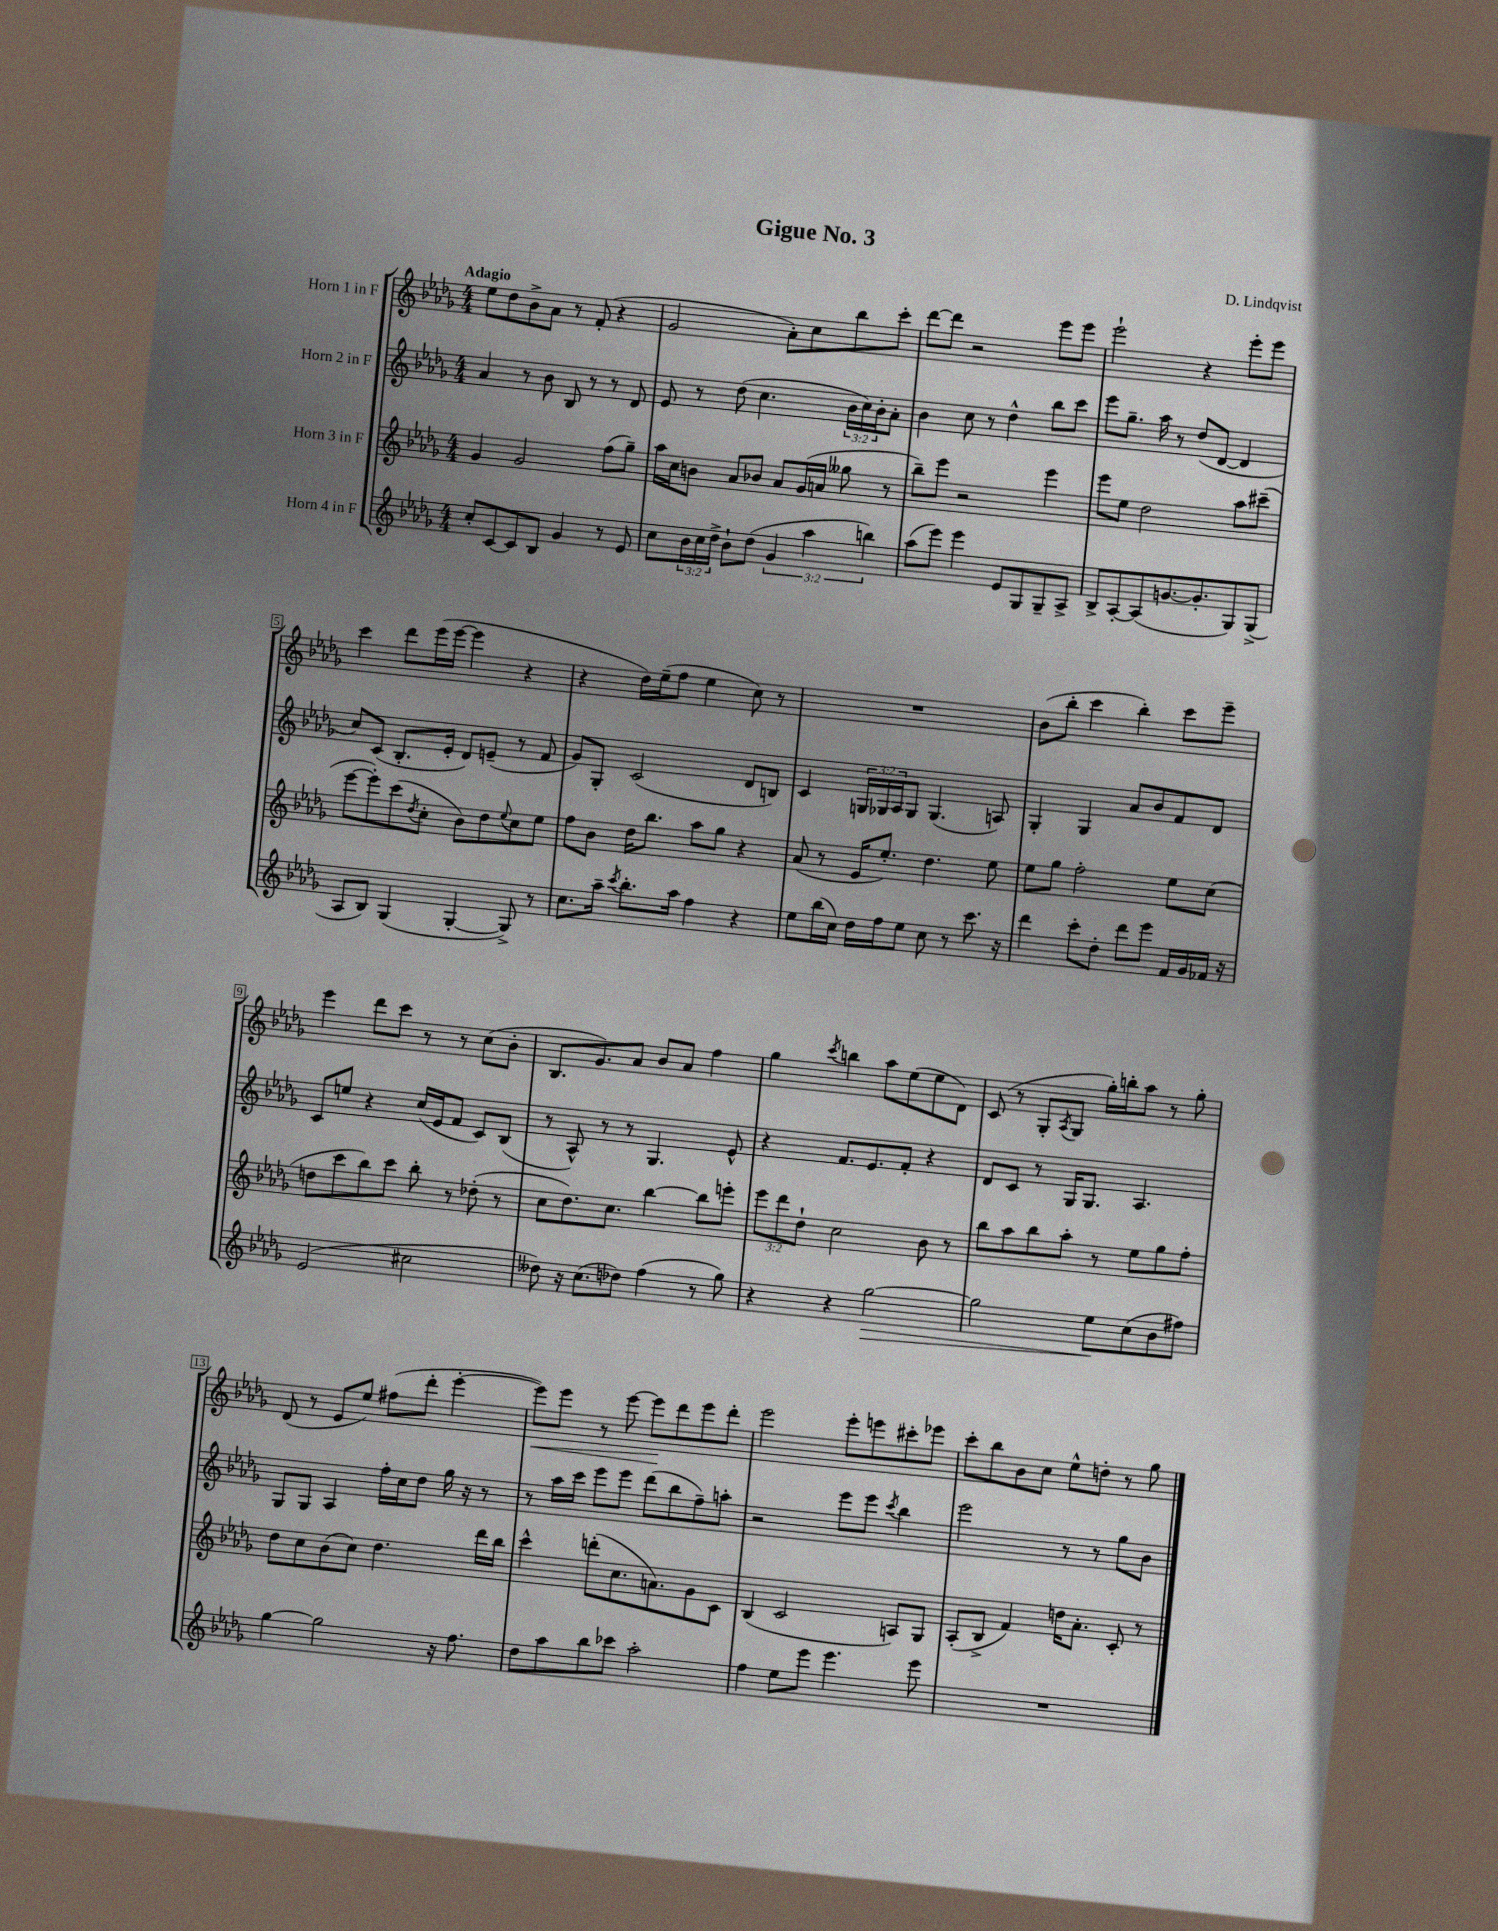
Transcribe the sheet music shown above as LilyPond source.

\header { title = "Gigue No. 3" composer = "D. Lindqvist" }
<<
\new StaffGroup <<
\new Staff = "s0" \with { instrumentName = "Horn 1 in F" } {
    \clef treble \key des \major \numericTimeSignature \time 4/4 \tempo "Adagio"
    ees''8 des''8 bes'8-> aes'8 r8 f'8-.( r4 |
    ges'2 aes'8-.) c''8 bes''8 c'''8-. |
    des'''8~ des'''8 r2 ees'''8 ees'''8 |
    ees'''2-! r4 ees'''8-. ees'''8 |
    c'''4 des'''8 ees'''16( ees'''16~ ees'''4 r4 |
    r4 des''16) ees''16--( f''8 ees''4 c''8) r8 |
    R1 |
    bes'8( bes''8-. c'''4 bes''4-.) c'''8 ees'''8-- |
    ees'''4 des'''8 c'''8 r8 r8 c''8( bes'8-. |
    bes8. ges'8.) aes'8 bes'8 aes'8 f''4 |
    ges''4 \acciaccatura { c'''8 } b''4 aes''8 ees''8( ees''8 des'8) |
    c'8( r8 ges8-. \acciaccatura { aes8 } ges8 ges''16-.) b''16-. aes''8 r8 ges''8-. |
    des'8( r8 ees'8 ees''8) fis''8( des'''8-. ees'''4~-. |
    ees'''8\<) ees'''8 r8 ees'''8~ ees'''8\! des'''8 ees'''8 des'''8-. |
    ees'''2 ees'''8-. e'''8 cis'''8-. ees'''8 |
    c'''8-. bes''8 bes'8 c''8 ees''8-^ d''8-. r8 ges''8 \bar "|." |
}
\new Staff = "s1" \with { instrumentName = "Horn 2 in F" } {
    \clef treble \key des \major \numericTimeSignature \time 4/4 \override Staff.TupletNumber.text = #tuplet-number::calc-fraction-text
    aes'4 r8 bes'8 bes8 r8 r8 des'8 |
    ees'8 r8 des''8( c''4. \tuplet 3/2 { bes'16 c''16) bes'16-. } aes'8-. |
    bes'4 c''8 r8 des''4-^ bes''8 c'''8 |
    ees'''8 ges''8.-- aes''16 r8 des''8( des'8~ des'4 |
    c''8) c'8( bes8.-. ees'16-. des'8) e'8--( r8 f'8 |
    ges'8) ges8-. c'2( des'8 b8) |
    c'4 \tuplet 3/2 { g16 ges16 aes16 } ges8 ges4.( a8) |
    ges4-. ges4 aes'8 bes'8 f'8 des'8 |
    c'8 e''8 r4 c''16( ees'16 f'8 c'8) bes8( |
    r8 aes8-^) r8 r8 ges4. ees'8-^ |
    r4 f'8. ees'8. f'8-. r4 |
    des'8 c'8 r8 ges16 ges8. aes4. |
    ges8 ges8 aes4 f''16-. c''16 des''8 ges''16 r16 r8 |
    r8 aes''16 c'''16 ees'''8 ees'''8 des'''8( bes''8 f''8--) a''8-. |
    r2 ees'''8 ees'''8 \acciaccatura { c'''8 } bes''4 |
    ees'''2 r8 r8 ges''8 bes'8 \bar "|." |
}
\new Staff = "s2" \with { instrumentName = "Horn 3 in F" } {
    \clef treble \key des \major \numericTimeSignature \time 4/4 \override Staff.TupletNumber.text = #tuplet-number::calc-fraction-text
    ges'4 ges'2 f''8( ges''8--) |
    aes''16 c''16 b'8 aes'8 bes'8 aes'8 ges'16( a'16 geses''8 r8 |
    bes''8--) ees'''8 r2 ees'''4 |
    ees'''8 ees''8 des''2 aes''8 cis'''8--( |
    ees'''8~ ees'''8-.) c'''8( \acciaccatura { des''8 } c''8-. bes'8) des''8 \appoggiatura { ees''8 } c''8 ees''8 |
    f''8 bes'8 des''16 bes''8. aes''8 ges''8 r4 |
    aes'8( r8 ees'16 ees''8.-.) des''4. ees''8 |
    ees''8 ges''8 f''2-. ees''8 c''8( |
    d''8 c'''8 bes''8) c'''8 bes''8-. r8 des''8-.( r8 |
    c''8 des''8.) c''8. bes''4~ bes''8 e'''8-. |
    \tuplet 3/2 { ees'''8 des'''8 des''8-! } c''2 bes'8 r8 |
    bes''8 aes''8 bes''8 aes''8-. r8 ees''8 ges''8 f''8-. |
    des''8 c''8 bes'8( c''8) des''4. des'''16 bes''16 |
    c'''4-^ d'''8-.( c''8. a'8.) ges'8 c'8 |
    bes4( c'2 a8) ges8 |
    aes8-.( bes8-> f'4) d''16 aes'8.-. c'8-. r8 \bar "|." |
}
\new Staff = "s3" \with { instrumentName = "Horn 4 in F" } {
    \clef treble \key des \major \numericTimeSignature \time 4/4 \override Staff.TupletNumber.text = #tuplet-number::calc-fraction-text
    c''8-. c'8~ c'8 bes8 ges'4 r8 ees'8 |
    c''8 \tuplet 3/2 { bes'16 c''16 des''16-> } bes'8-! des''8( \tuplet 3/2 { ges'4 aes''4 b''4) } |
    aes''8( ees'''8) ees'''4 ees'8 ges8 ges8-- aes8-> |
    bes8-> aes8~-. aes8( g'8.~ g'8.-. ges8) ges8->( |
    aes8 bes8) ges4( ges4~-. ges8->) r8 |
    c''8. aes''16-- \acciaccatura { c'''8 } bes''8.-. aes''16 f''4 r4 |
    ees''8 bes''16( c''16) des''16 f''16 ees''8 c''8 r8 c'''8. r16 |
    des'''4 c'''8-. des''8-. des'''8 ees'''8 f'16 ges'16 fes'16 r16 |
    ees'2( cis''2 |
    deses''8) r16 c''8.( des''8) f''4( r8 ges''8) |
    r4 r4 ges''2~\> |
    ges''2 ees''8\! c''8( bes'8 fis''8) |
    ges''4~ ges''2 r16 f''8. |
    des''8 aes''8 bes''8 ces'''8 aes''2-. |
    f''4 ees''8 ees'''8 ees'''4. ees'''8 |
    R1 \bar "|." |
}
>>
>>
\layout { \context { \Score \override BarNumber.stencil = #(make-stencil-boxer 0.1 0.3 ly:text-interface::print) } }
